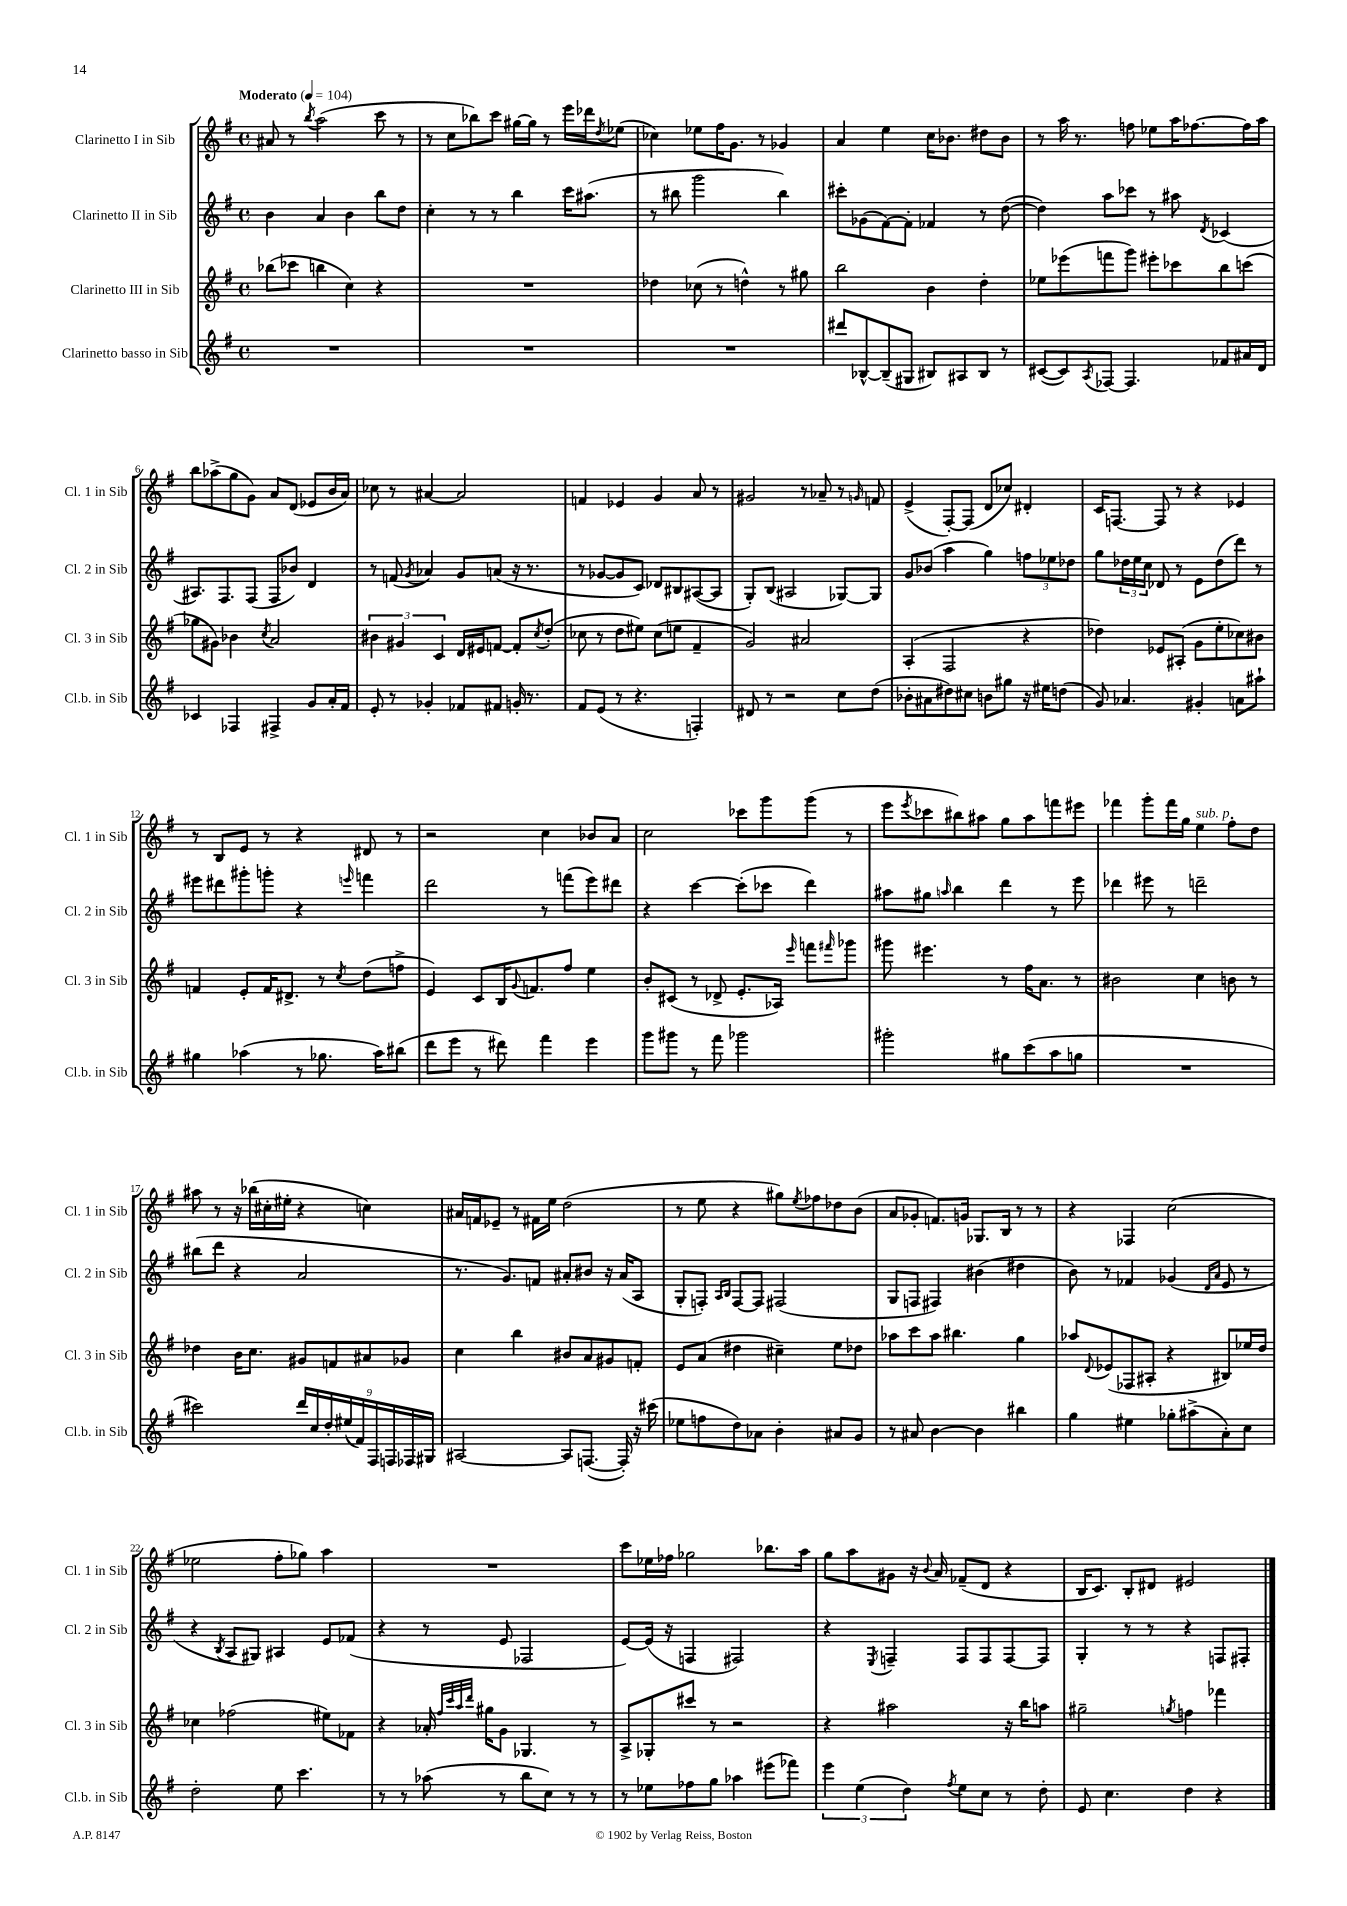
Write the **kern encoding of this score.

**kern	**kern	**kern	**kern
*staff4	*staff3	*staff2	*staff1
*clefG2	*clefG2	*clefG2	*clefG2
*k[f#]	*k[f#]	*k[f#]	*k[f#]
*M4/4	*M4/4	*M4/4	*M4/4
*met(c)	*met(c)	*met(c)	*met(c)
*MM104	*MM104	*MM104	*MM104
1r	(8bb-	4b	8a#
.	8ccc-	.	8r
.	.	.	8qbb
.	4bb	4a	(2aa
.	4cc)	4b	.
.	4r	8bb	8ccc
.	.	8dd	8r
=	=	=	=
1r	1r	4cc'	8r
.	.	.	8cc
.	.	8r	8bb-)
.	.	8r	8ccc
.	.	4bb	[16gg#
.	.	.	16gg#]
.	.	.	8r
.	.	16ccc	16eee
.	.	(8.aa#	16ddd-
.	.	.	8qdd
.	.	.	(8ee-
=	=	=	=
1r	4dd-	8r	4cc-)
.	.	8bb#	.
.	(8cc-	2ggg	8ee-
.	8r	.	16ff#
.	.	.	8.g
.	4dd^^)	.	.
.	.	.	8r
.	8r	4bb#)	4g-
.	8gg#	.	.
=	=	=	=
8ddd#	2bb	8ccc#'	4a
[8B-^^	.	(8g-	.
(8B-~]	.	[8f#)	4ee
8G#	.	8f#']	.
8B#)	4b	4f-	16cc
.	.	.	8.b-
8A#	.	.	.
8B#	4dd'	8r	8dd#
8r	.	([8dd	8b-
=	=	=	=
([8c#	8ee-	4dd])	8r
8c#])	(8eee-	.	16aa
.	.	.	8.r
8qA	.	.	.
[8F-	8fff	8aa	.
4.F-]	8ggg)	8ccc-	8ff
.	8eee#'	8r	8ee-
.	8ccc-	8aa#	16aa
.	.	.	[8.ff-
.	.	8qd	.
8f-	8bb	(4c-	.
16a#	(8ccc	.	16ff-]
16d	.	.	16aa
=	=	=	=
4c-	8gg-	8.A#)	8bb
.	8g#)	.	(8aa-^
.	.	8.F#	.
4F-	4b-	.	8gg
.	.	(8F#	8g)
.	8qcc	.	.
4F#^	2a	8F#	8a
.	.	8b-)	(8d
8g	.	4d	8e-
16a'	.	.	16b
16f#	.	.	16a)
=	=	=	=
8e'	6b#	8r	8cc-
8r	.	(8f	8r
.	6g#	.	.
.	.	8qg	.
4g-'	.	4a-)	[4a#
.	6c	.	.
8f-	16d	8g	2a#]
.	16e#	.	.
8f#	[8f	(8a	.
16g'	8f']	16r	.
8.r	.	8.r	.
.	8qcc	.	.
.	(8dd'	.	.
=	=	=	=
8f#	8cc-	8r	4f
(8e	8r	[8g-	.
8r	8dd	8g-]	4e-
4.r	8ee#)	8c)	.
.	(8cc-	8d-	4g
.	8ee	8B#	.
4F')	4f#~	([8A#	8a
.	.	8A#]	8r
=	=	=	=
8d#	2g)	8G')	2g#
8r	.	(8B	.
2r	.	2A#	.
.	2a#	.	8r
.	.	.	8a-~
8cc	.	[8G-)	8r
.	.	.	16qqg
(8dd	.	8G-]	8f
=	=	=	=
8b-'	(4A'	8g	(4e^
8a#	.	(8b-	.
8dd#)	2F#	4aa	[8F#')
8cc#	.	.	(8F#]
8b	.	4gg)	8d
8gg#	.	.	8cc-)
16r	4r	12ff	4d#'
16ee#	.	.	.
.	.	12ee-	.
(8dd	.	.	.
.	.	12dd-	.
=	=	=	=
8g)	4dd-)	8gg	16c
.	.	.	[8.F
4.a-	.	24dd-	.
.	.	24ee	.
.	.	24cc	.
.	8e-	8d-	8F]
.	(8A#'	8r	8r
4g#'	8g	8e	4r
.	8ee'	(8dd-	.
8a	8cc-)	8ddd)	4e-
8aa#`	8b#	8r	.
=	=	=	=
4gg#	4f	8eee#	8r
.	.	8ddd#	8B
(4aa-	8e'	8ggg#'	8e
.	16f	8ggg'	8r
.	8.d#^	.	.
8r	.	4r	4r
8.gg-	8r	.	.
.	8qcc	16qqeee	.
.	(8dd	4fff	8d#
16aa-)	.	.	.
(8bb#	8ff^	.	8r
=	=	=	=
8ddd	4e)	2ddd	2r
8eee	.	.	.
8r	8c	.	.
8ddd#)	16B	.	.
.	8qqg	.	.
.	8.f	.	.
4fff#	.	8r	4cc
.	8ff#	(8fff	.
4eee	4ee	8eee)	8b-
.	.	8ddd#	8a
=	=	=	=
8ggg	8b'	4r	2cc
8ggg#	(8c#	.	.
8r	8r	[4ccc	.
8fff#	8d-^	.	.
2ggg-	8.e'	(8ccc']	8ccc-
.	.	8ccc-	8ggg
.	16A-)	.	.
.	16qqeee	.	.
.	8fff	4ddd)	(8ggg
.	16qqfff#	.	.
.	8ggg-	.	8r
=	=	=	=
2ggg#'	8ggg#	8aa#	8eee
.	.	.	8qeee
.	4.eee#	8gg#	8ccc-
.	.	16qqaa	.
.	.	4bb	8bb#)
.	.	.	8aa#
8gg#	8r	4ddd	8gg
(8ccc	16ff#	.	8aa#
.	8.a	.	.
8aa	.	8r	8fff
8gg	8r	8eee	8eee#
=	=	=	=
1r	2b#	4ddd-	4fff-
.	.	8eee#	8ggg'
.	.	8r	16fff-
.	.	.	16gg
.	4cc	2ddd~	4ee
.	8b	.	8ff#'
.	8r	.	8dd
=	=	=	=
2ccc#)	4dd-	(8bb#	8aa#
.	.	8ddd	8r
.	16b	4r	16r
.	8.cc	.	(16bb-
.	.	.	16cc#'
.	.	.	16ee#'
18ddd	8g#	2a	4r
18cc	.	.	.
18dd'	.	.	.
.	8f	.	.
(18ee#	.	.	.
18f#)	.	.	.
.	8a#	.	4cc)
18F#	.	.	.
18F	.	.	.
.	8g-	.	.
18F-	.	.	.
18G#	.	.	.
=	=	=	=
[2A#	4cc	8.r	16a#
.	.	.	16f
.	.	.	8e-~
.	.	8.g)	.
.	4bb	.	8r
.	.	8f	16f#
.	.	.	16ee
8A#]	8b#	8a#'	(2dd
([8.F	8a	8b#	.
.	8g#	16r	.
16F'])	.	(16a#	.
16r	8f'	8A	.
(16ccc#	.	.	.
=	=	=	=
8ee-	8e	8G'	8r
8ff	(8a	8F')	8ee
.	.	16qqA	.
.	.	16qqB	.
8dd)	4dd#	[8F	4r
8a-	.	8F]	.
4b'	4cc#~)	(2F#	8gg#)
.	.	.	8qee
.	.	.	8ff-
8a#	8ee	.	8dd-
8g	8dd-	.	(8b
=	=	=	=
8r	8aa-	8G	8a
8a#	8ccc	8F	8g-'
[4b	8aa-	4F#)	8.f)
.	4.bb#	.	.
.	.	.	16g
4b]	.	(4b#	8.G-
.	.	.	16B
4bb#	4gg	4dd#	8r
.	.	.	8r
=	=	=	=
4gg	8aa-	8b)	4r
.	8qqd	.	.
.	(8e-	8r	.
4ee#	8F-	4f-	4F-
.	8A#'	.	.
8gg-'	4r	(4g-	(2cc
(8aa#^	.	.	.
.	.	16qqd	.
.	.	16qqa	.
8a')	8B#)	8e	.
8cc	16ee-	8r	.
.	16dd	.	.
=	=	=	=
2dd'	4cc-	4r	2ee-
.	.	8qB	.
.	(2ff-	8A	.
.	.	8G#)	.
8ee	.	4A#	8ff#'
4.ccc	.	.	8gg-)
.	8ee#)	8e	4aa
.	8f-	(8f-	.
=	=	=	=
8r	4r	4r	1r
8r	.	.	.
(8aa-	16a-'	8r	.
.	32qqff#	.	.
.	32qqccc	.	.
.	32qqaa	.	.
.	32qqddd	.	.
.	16gg#	.	.
8r	8g	8e	.
8bb	4.G-	2F-	.
8cc)	.	.	.
8r	.	.	.
8r	8r	.	.
=	=	=	=
8r	8A^	[8e)	8ccc
8ee-	8G-'	(16e]	16ee-
.	.	16r	16ff-
8ff-	8ccc#	4F	2gg-
8gg	8r	.	.
4aa-	2r	2F#)	.
(8eee#	.	.	8.bb-
8fff-)	.	.	.
.	.	.	16aa
=	=	=	=
6eee	4r	4r	8gg
.	.	.	8aa
(6ee	.	.	.
.	.	8qE	.
.	2aa#	4F~	8g#
6dd)	.	.	.
.	.	.	16r
.	.	.	8qqb
.	.	.	16a
8qff#	.	.	.
8ee	.	8F	(8f-~
8cc	.	8F	8d
8r	16r	[8F	4r
.	16bb	.	.
8dd'	8aa	8F]	.
=	=	=	=
8e	2gg#~	4G'	16B
.	.	.	8.c)
4.cc	.	.	.
.	.	8r	8B'
.	.	8r	8d#
.	8qgg	.	.
4dd	4ff	4r	2e#
4r	4fff-	8F	.
.	.	8F#'	.
==	==	==	==
*-	*-	*-	*-
